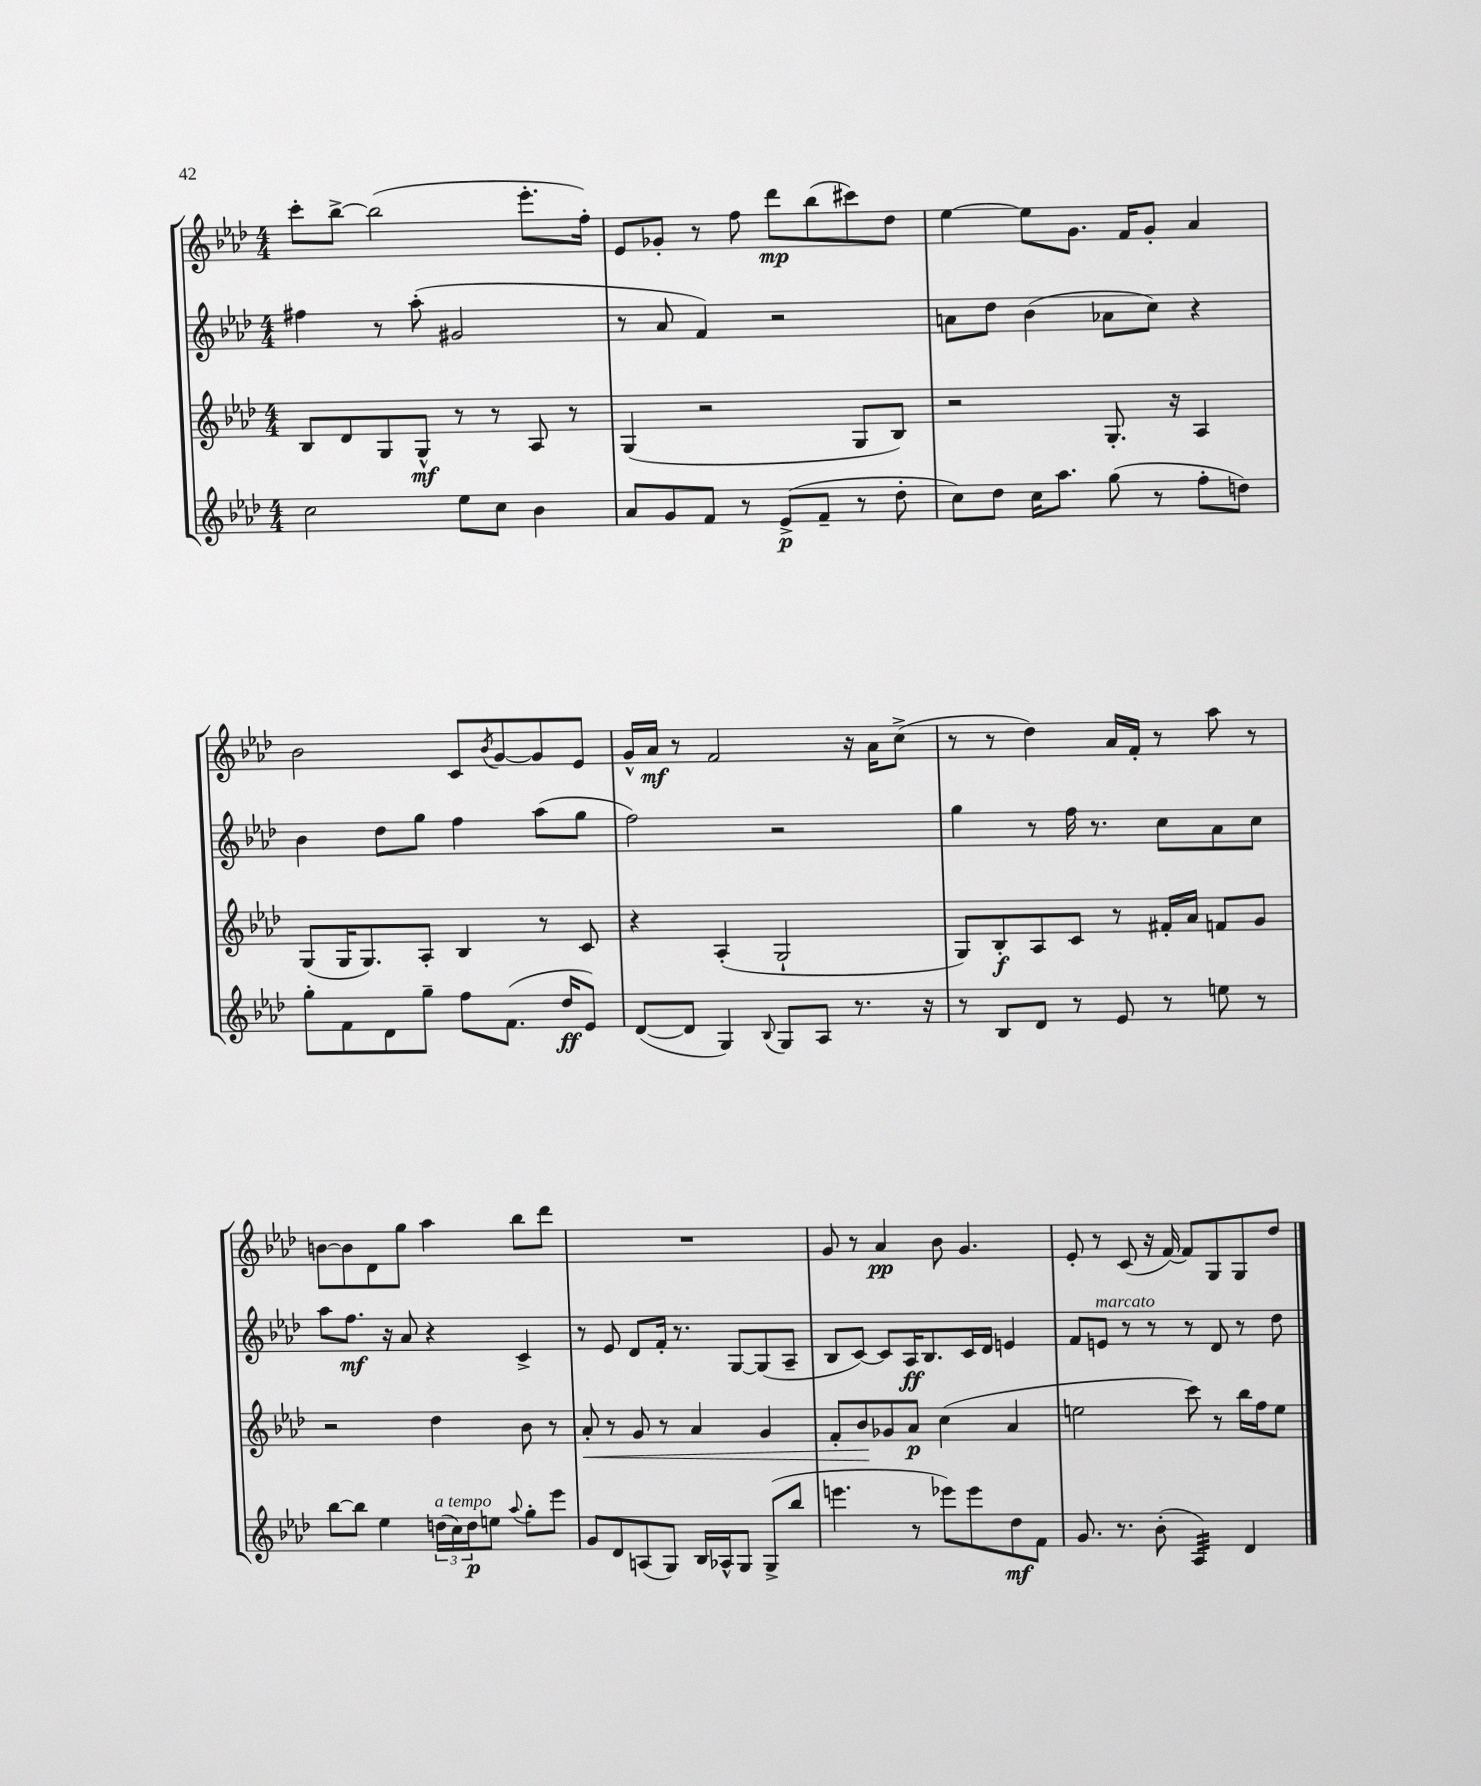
<<
\new StaffGroup <<
\new Staff = "s0" {
    \clef treble \key aes \major \numericTimeSignature \time 4/4
    c'''8-. bes''8~-> bes''2( ees'''8.-. f''16-.) |
    ees'8 ges'8-. r8 f''8 des'''8\mp bes''8( cis'''8) des''8 |
    ees''4~ ees''8 g'8. f'16 g'8-. aes'4 |
    bes'2 c'8 \acciaccatura { bes'8 } g'8~ g'8 ees'8 |
    g'16-^ aes'16\mf r8 f'2 r16 aes'16 c''8->( |
    r8 r8 des''4) aes'16 f'16-. r8 aes''8 r8 |
    b'8~ b'8 des'8 g''8 aes''4 bes''8 des'''8 |
    R1 |
    g'8 r8 aes'4\pp bes'8 g'4. |
    ees'8-. r8 c'8( r16 f'16~) f'8 g8 g8 des''8 \bar "|." |
}
\new Staff = "s1" {
    \clef treble \key aes \major \numericTimeSignature \time 4/4
    fis''4 r8 aes''8-.( gis'2 |
    r8 aes'8 f'4) r2 |
    a'8 des''8 bes'4( aes'8 c''8) r4 |
    bes'4 des''8 g''8 f''4 aes''8( g''8 |
    f''2) r2 |
    g''4 r8 f''16 r8. c''8 aes'8 c''8 |
    aes''8 f''8.\mf r16 aes'8 r4 c'4-> |
    r8 ees'8 des'8 f'16-. r8. g8~ g8( aes8-- |
    bes8 c'8~) c'8 aes16\ff bes8. c'16 des'16 e'4 |
    f'8 e'8^\markup { \italic "marcato" } r8 r8 r8 des'8 r8 des''8 \bar "|." |
}
\new Staff = "s2" {
    \clef treble \key aes \major \numericTimeSignature \time 4/4
    bes8 des'8 g8 g8-^\mf r8 r8 aes8 r8 |
    g4( r2 g8 bes8) |
    r2 g8.-. r16 aes4 |
    g8( g16 g8.) aes8-. bes4 r8 c'8 |
    r4 aes4-.( g2-! |
    g8) bes8-.\f aes8 c'8 r8 fis'16-. aes'16 f'8 g'8 |
    r2 des''4 bes'8 r8 |
    aes'8-.\< r8 g'8 r8 aes'4 g'4 |
    f'8-. bes'8\! ges'8 aes'8\p c''4( aes'4 |
    e''2 c'''8) r8 bes''16 f''16 e''8 \bar "|." |
}
\new Staff = "s3" {
    \clef treble \key aes \major \numericTimeSignature \time 4/4
    c''2 ees''8 c''8 bes'4 |
    aes'8 g'8 f'8 r8 ees'8->\p( f'8-- r8 des''8-. |
    c''8) des''8 c''16 aes''8. g''8( r8 f''8-. d''8) |
    g''8-. f'8 des'8 g''8-- f''8 f'8.( des''16\ff ees'8) |
    des'8~( des'8 g4) \appoggiatura { bes8 } g8 aes8 r8. r16 |
    r8 bes8 des'8 r8 ees'8 r8 e''8 r8 |
    bes''8~ bes''8 ees''4 \tuplet 3/2 { d''16^\markup { \italic "a tempo" }( c''16) d''16\p } e''8 \appoggiatura { aes''8 } g''8-. ees'''8 |
    g'8 des'8 a8( g8) bes16 aes16-^ g8 g8->( bes''8 |
    e'''4. r8 ees'''8) ees'''8 des''8\mf f'8 |
    g'8. r8. bes'8-.( aes4:32) des'4 \bar "|." |
}
>>
>>
\layout { \context { \Score \remove "Bar_number_engraver" } }
